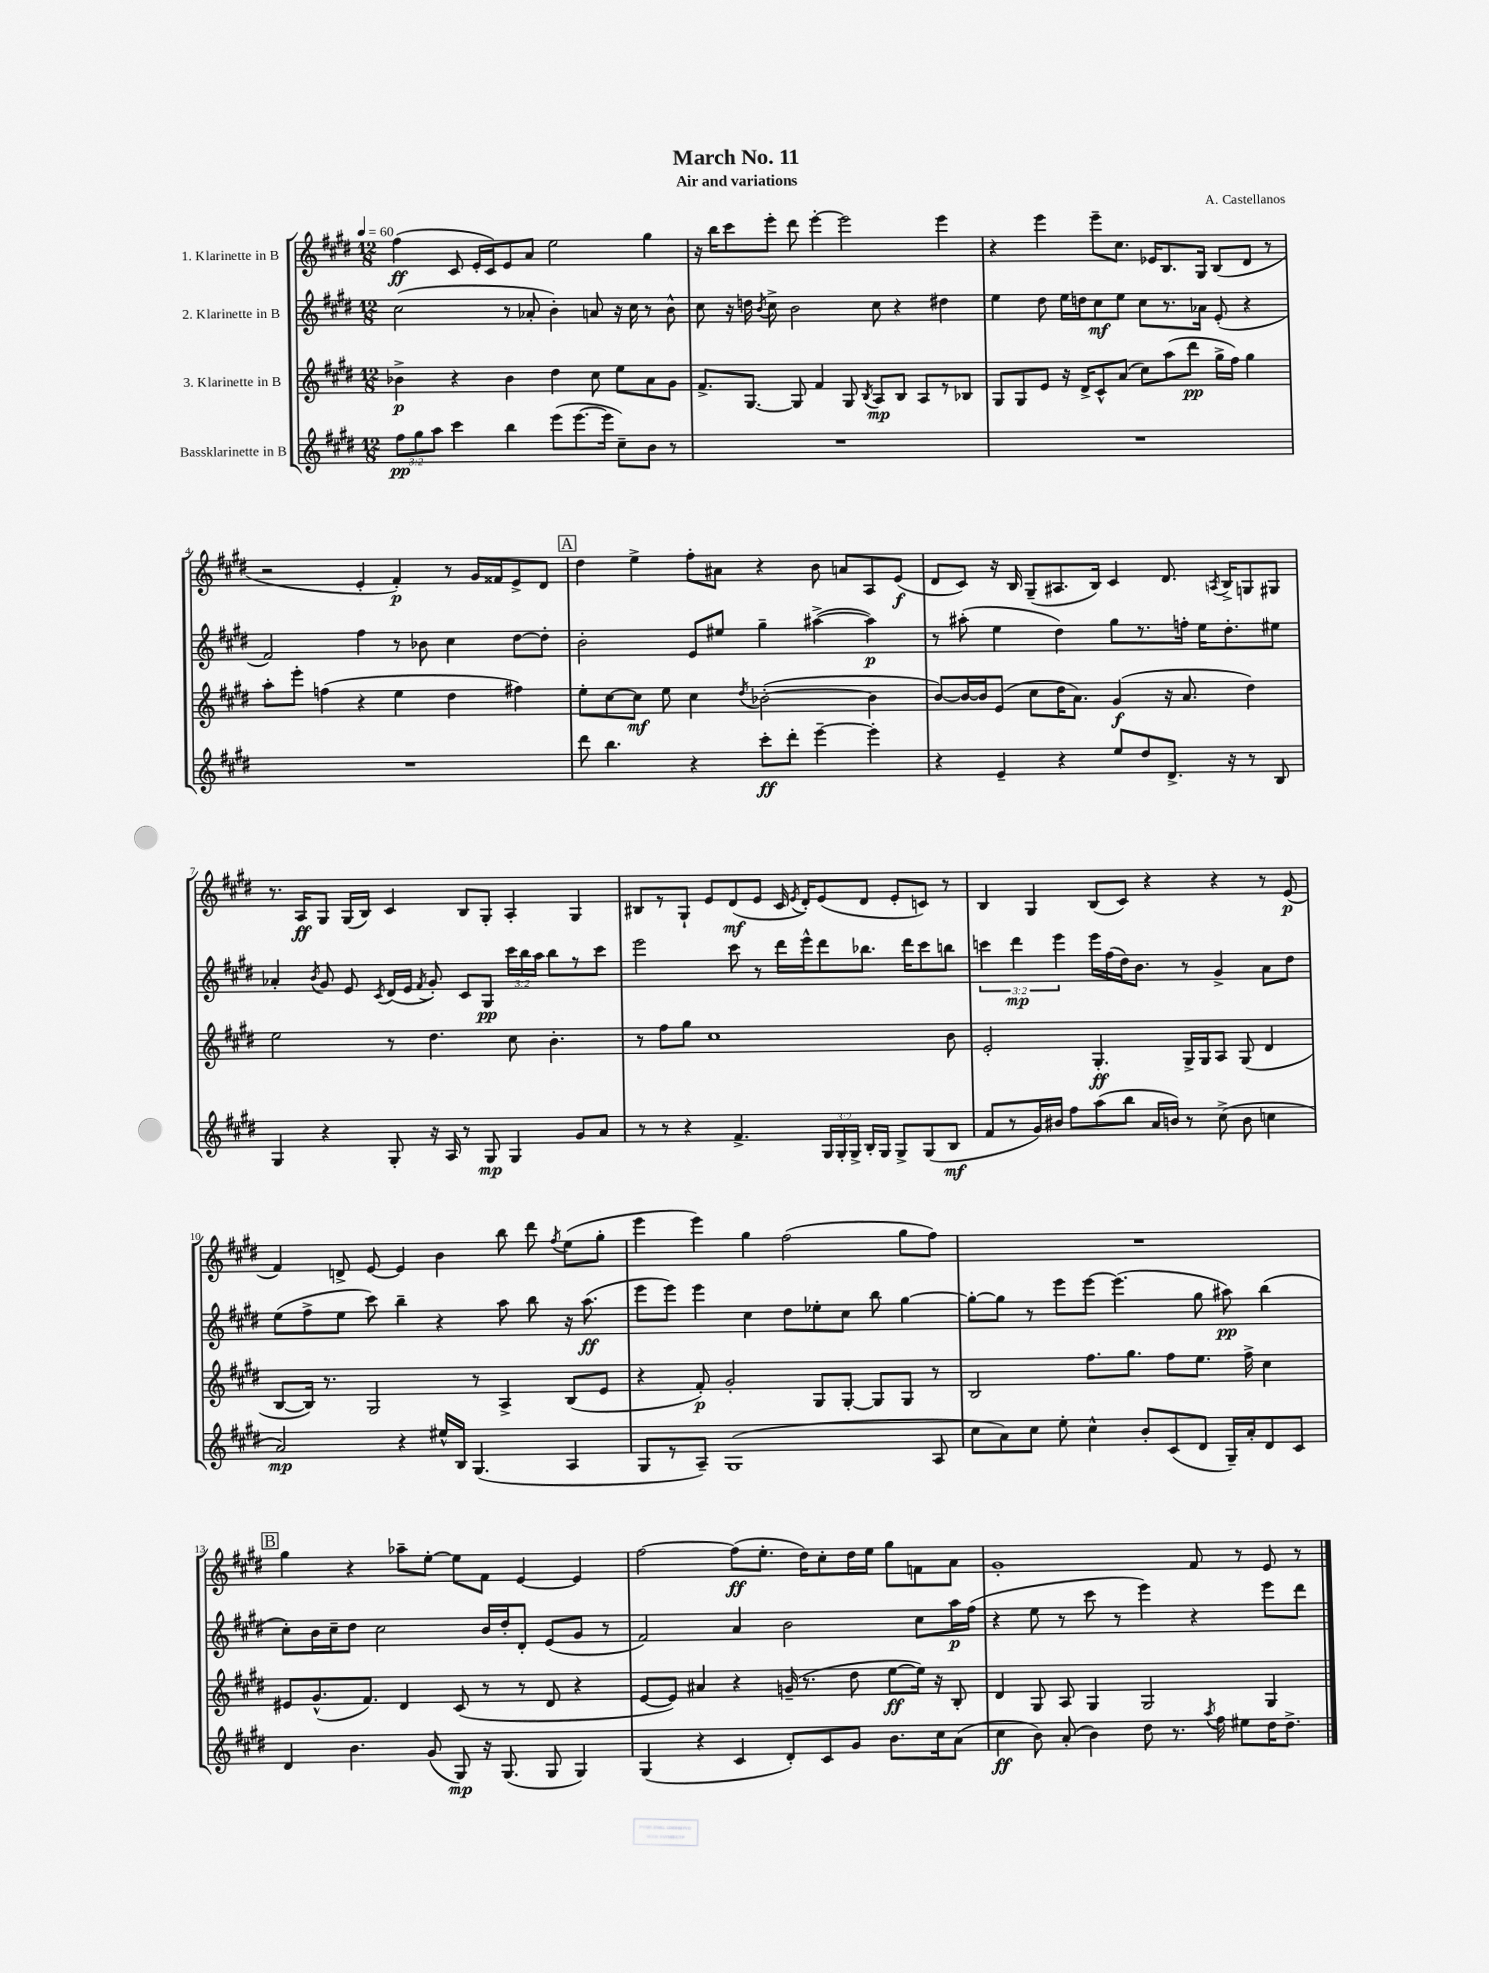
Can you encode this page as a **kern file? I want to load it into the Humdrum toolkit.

**kern	**dynam	**kern	**dynam	**kern	**dynam	**kern	**dynam
*part4	*part4	*part3	*part3	*part2	*part2	*part1	*part1
*staff4	*staff4	*staff3	*staff3	*staff2	*staff2	*staff1	*staff1
*I"Bassklarinette in B	*	*I"3. Klarinette in B	*	*I"2. Klarinette in B	*	*I"1. Klarinette in B	*
*clefG2	*	*clefG2	*	*clefG2	*	*clefG2	*
*k[f#c#g#d#]	*	*k[f#c#g#d#]	*	*k[f#c#g#d#]	*	*k[f#c#g#d#]	*
*M12/8	*	*M12/8	*	*M12/8	*	*M12/8	*
*MM60	*	*MM60	*	*MM60	*	*MM60	*
=1	=1	=1	=1	=1	=1	=1	=1
12ff#\L	pp	4b-X^\	p	(2cc#\	.	(4ff#\	ff
12gg#\	.	.	.	.	.	.	.
12aa\J	.	.	.	.	.	.	.
4ccc#\	.	4r	.	.	.	8c#/	.
.	.	.	.	.	.	16e'/LL	.
.	.	.	.	.	.	16c#/J)	.
4bb\	.	4b-\	.	8r	.	8e/	.
.	.	.	.	8a-X'/	.	8a/J	.
(8eee\L	.	4dd#\	.	4b'\)	.	2ee\	.
[8.eee\	.	.	.	.	.	.	.
.	.	8cc#\	.	8an/	.	.	.
16eee\Jk]	.	.	.	.	.	.	.
8cc#~\L)	.	8ee\L	.	16r	.	.	.
.	.	.	.	16cc#\	.	.	.
8b\J	.	8a\	.	8r	.	4gg#\	.
8r	.	8g#\J	.	8b^^\	.	.	.
=2	=2	=2	=2	=2	=2	=2	=2
1.r	.	8.f#^/L	.	8cc#\	.	16r	.
.	.	.	.	.	.	16bb\KL	.
.	.	.	.	16r	.	8ccc#\	.
.	.	[8.G#/J	.	16ddn\	.	.	.
.	.	.	.	8qb/	.	.	.
.	.	.	.	8cc#^\	.	8eee'\J	.
.	.	8G#/]	.	2b\	.	8ddd#\	.
.	.	4f#/	.	.	.	[4eee'\	.
.	.	8G#/	.	.	.	2eee\]	.
.	.	8qB/	.	.	.	.	.
.	.	8A/L	mp	8cc#\	.	.	.
.	.	8B/J	.	4r	.	.	.
.	.	8A/L	.	.	.	.	.
.	.	8r	.	4dd#X\	.	4eee\	.
.	.	8B-X/J	.	.	.	.	.
=3	=3	=3	=3	=3	=3	=3	=3
1.r	.	8G#/L	.	4ee\	.	4r	.
.	.	8G#/	.	.	.	.	.
.	.	8e/J	.	8dd#\	.	4eee\	.
.	.	16r	.	16ee\LL	.	.	.
.	.	16d#^/KL	.	16ddn\J	.	.	.
.	.	8c#^^/	.	8cc#\	mf	8eee~\L	.
.	.	(8a/J	.	8ee\J	.	8.cc#\J	.
.	.	8cc#\L)	.	8cc#\L	.	.	.
.	.	.	.	.	.	16e-X/KL	.
.	.	(8aa\	.	8.r	.	8.B/	.
.	.	8ddd#\J	pp	.	.	.	.
.	.	.	.	16a-X\Jk	.	16G#/Jk	.
.	.	16gg#^\LL	.	(8e'/	.	(8B/L	.
.	.	16ff#\JJ)	.	.	.	.	.
.	.	4gg#\	.	4r	.	8d#/J	.
.	.	.	.	.	.	8r	.
!!LO:LB:g=z
=4	=4	=4	=4	=4	=4	=4	=4
1.r	.	8aa'\L	.	2f#/)	.	2r	.
.	.	8eee'\J	.	.	.	.	.
.	.	(4ffn\	.	.	.	.	.
.	.	4r	.	4ff#\	.	4e'/	.
.	.	4ee\	.	8r	.	4f#'/)	p
.	.	.	.	8b-X\	.	.	.
.	.	4dd#\	.	4cc#\	.	8r	.
.	.	.	.	.	.	16g#/LL	.
.	.	.	.	.	.	16f##X/J	.
.	.	4ff#X\)	.	[8dd#\L	.	8e^/	.
.	.	.	.	8dd#'\J]	.	8d#/J	.
!!LO:REH:place=s1:t=A
=5	=5	=5	=5	=5	=5	=5	=5
8ddd#\	.	8ee'\L	.	2b'\	.	4dd#\	.
4.bb\	.	[8cc#\	.	.	.	.	.
.	.	8cc#\J]	mf	.	.	4ee^\	.
.	.	8ee\	.	.	.	.	.
4r	.	4cc#\	.	8e/L	.	8ff#'\L	.
.	.	.	.	8ee#X/J	.	8a#X\J	.
.	.	8qdd#/	.	.	.	.	.
8ccc#'\L	ff	([2b-X'\	.	4gg#~\	.	4r	.
8ddd#'\J	.	.	.	.	.	.	.
[4eee~\	.	.	.	([4aa#X^\	.	8b\	.
.	.	.	.	.	.	8an/L	.
4eee'\]	.	4b-\]	.	4aa#\])	p	8A/	.
.	.	.	.	.	.	(8e/J	f
=6	=6	=6	=6	=6	=6	=6	=6
4r	.	[8b/L)	.	8r	.	8d#/L	.
.	.	16b/L_	.	(8aa#X'\	.	8c#/J)	.
.	.	16b/J]	.	.	.	.	.
4e~/	.	(8e/J	.	4ee\	.	16r	.
.	.	.	.	.	.	16B/	.
.	.	8cc#\L	.	.	.	(8G#~/L	.
4r	.	16dd#\K	.	4dd#\)	.	8.A#X/	.
.	.	8.a\J)	.	.	.	.	.
.	.	.	.	.	.	16B/Jk)	.
8ee/L	.	(4g#/	f	8gg#\L	.	4c#/	.
8dd#/	.	.	.	8.r	.	.	.
8.d#^/J	.	16r	.	.	.	8.d#/	.
.	.	8.a/	.	16ffn'\Jk	.	.	.
.	.	.	.	16ee\KL	.	.	.
.	.	.	.	.	.	8qAn/	.
16r	.	.	.	8.dd#'\	.	16B^/KL	.
8r	.	4dd#\)	.	.	.	8Gn/	.
8B/	.	.	.	8ee#X\J	.	8G#X/J	.
!!LO:LB:g=z
=7	=7	=7	=7	=7	=7	=7	=7
4G#/	.	2ee\	.	4a-X'/	.	8.r	.
.	.	.	.	.	.	16A/KL	ff
.	.	.	.	8qb/	.	.	.
4r	.	.	.	8g#/	.	8G#/J	.
.	.	.	.	8e/	.	(16G#/LL	.
.	.	.	.	.	.	16B/JJ)	.
.	.	.	.	8qc#/	.	.	.
8G#'/	.	8r	.	(16d#/LL	.	4c#/	.
.	.	.	.	16e/JJ	.	.	.
.	.	.	.	8qf#/	.	.	.
16r	.	4.dd#\	.	8g#'/)	.	.	.
16A/	.	.	.	.	.	.	.
8r	.	.	.	8c#/L	.	8B/L	.
8G#/	mp	.	.	8G#/J	pp	8G#'/J	.
4G#/	.	8cc#\	.	24ccc#\LL	.	4A'/	.
.	.	.	.	24bb\	.	.	.
.	.	.	.	24aa\JJ	.	.	.
.	.	4.b'\	.	8bb\L	.	.	.
8g#/L	.	.	.	8r	.	4G#/	.
8a/J	.	.	.	8ccc#\J	.	.	.
=8	=8	=8	=8	=8	=8	=8	=8
8r	.	8r	.	2eee\	.	8B#X/L	.
8r	.	8ff#\L	.	.	.	8r	.
4r	.	8gg#\J	.	.	.	8G#`/J	.
.	.	1cc#	.	.	.	8e/L	.
4.f#^/	.	.	.	8ccc#\	.	(8d#/	mf
.	.	.	.	8r	.	8e/J	.
.	.	.	.	16ddd#\LL	.	16c#/	.
.	.	.	.	.	.	8qe/	.
.	.	.	.	16eee^^\J	.	16d#'/KL)	.
24G#/LL	.	.	.	8ddd#\	.	(8e/	.
24G#'/	.	.	.	.	.	.	.
24G#^/JJ	.	.	.	.	.	.	.
16B'/LL	.	.	.	8.bb-X\J	.	8d#/J	.
16G#/JJ	.	.	.	.	.	.	.
8G#^/L	.	.	.	.	.	8e'/L	.
.	.	.	.	16ddd#\KL	.	.	.
(8G#/	.	.	.	8ccc#\	.	8cn/J)	.
8B/J	mf	8b\	.	8bbn\J	.	8r	.
=9	=9	=9	=9	=9	=9	=9	=9
8f#/L	.	2e'/	.	6cccn\	.	4B/	.
8r	.	.	.	.	.	.	.
.	.	.	.	6ddd#\	mp	.	.
16g#/L)	.	.	.	.	.	4G#/	.
16b#X/JJ	.	.	.	.	.	.	.
.	.	.	.	6eee\	.	.	.
8ff#\L	.	.	.	.	.	.	.
(8aa\	.	4.G#'/	ff	16eee\LL	.	(8B/L	.
.	.	.	.	(16ff#\	.	.	.
8bb\J	.	.	.	16dd#\J)	.	8c#/J)	.
.	.	.	.	8.b\J	.	.	.
16a/LL	.	.	.	.	.	4r	.
16bn/JJ)	.	.	.	.	.	.	.
8r	.	16G#^/LL	.	8r	.	.	.
.	.	16G#/J	.	.	.	.	.
(8cc#^\	.	8A/J	.	4g#^/	.	4r	.
8b\	.	(8G#/	.	.	.	.	.
4ccn\	.	4d#/	.	8a\L	.	8r	.
.	.	.	.	8dd#\J	.	(8e/	p
!!LO:LB:g=z
=10	=10	=10	=10	=10	=10	=10	=10
2a/)	mp	[8B/L	.	(8ee\L	.	4f#/)	.
.	.	16B/Jk])	.	8ff#^\	.	.	.
.	.	8.r	.	.	.	.	.
.	.	.	.	8ee\J	.	8dn^/	.
.	.	2G#/	.	8ccc#\)	.	[8e/	.
4r	.	.	.	4bb~\	.	4e/]	.
16ee#X^^/LL	.	.	.	4r	.	4b\	.
16B/JJ	.	.	.	.	.	.	.
(4.G#/	.	8r	.	.	.	.	.
.	.	4A^/	.	8aa\	.	8bb\	.
.	.	.	.	8bb\	.	8ddd#\	.
.	.	.	.	.	.	8qff#/	.
4A/	.	(8B/L	.	16r	.	(8ee\L	.
.	.	.	.	(8.aa\	ff	.	.
.	.	8e/J	.	.	.	8gg#'\J	.
=11	=11	=11	=11	=11	=11	=11	=11
8G#/L	.	4r	.	8eee\L	.	4eee\	.
8r	.	.	.	8eee\J)	.	.	.
8A~/J)	.	8f#'/)	p	4eee\	.	4eee\)	.
(1G#	.	2g#'/	.	.	.	.	.
.	.	.	.	4cc#\	.	4gg#\	.
.	.	.	.	8dd#\L	.	(2ff#\	.
.	.	8G#/L	.	8ee-X'\	.	.	.
.	.	[8G#'/J	.	8cc#\J	.	.	.
.	.	8G#/L]	.	8bb\	.	.	.
.	.	8G#/J	.	[4gg#\	.	8gg#\L	.
8A/	.	8r	.	.	.	8ff#\J)	.
=12	=12	=12	=12	=12	=12	=12	=12
8cc#\L	.	2B/	.	8gg#'\L_	.	1.r	.
8a\)	.	.	.	8gg#\J]	.	.	.
8cc#\J	.	.	.	8r	.	.	.
8ee'\	.	.	.	8eee\L	.	.	.
4cc#^^\	.	8.ff#\L	.	[8eee\J	.	.	.
.	.	.	.	(4.eee\]	.	.	.
.	.	8.gg#\J	.	.	.	.	.
8b'/L	.	.	.	.	.	.	.
(8c#/	.	8ff#\L	.	.	.	.	.
8d#/J	.	8.ee\J	.	8gg#\	.	.	.
16G#~/LL)	.	.	.	8aa#X\)	pp	.	.
16a'/J	.	16ff#^\	.	.	.	.	.
8d#/	.	4cc#\	.	(4bb\	.	.	.
8c#/J	.	.	.	.	.	.	.
!!LO:LB:g=z
!!LO:REH:place=s1:t=B
=13	=13	=13	=13	=13	=13	=13	=13
4d#/	.	8e#X/L	.	8cc#'\L)	.	4gg#\	.
.	.	(8.g#^^/	.	16b\L	.	.	.
.	.	.	.	16cc#~\J	.	.	.
4.b\	.	.	.	8dd#\J	.	4r	.
.	.	8.f#/J)	.	.	.	.	.
.	.	.	.	2cc#\	.	.	.
.	.	4d#/	.	.	.	8aa-X~\L	.
(8g#/	.	.	.	.	.	[8ee'\J	.
8G#/)	mp	(8c#/	.	.	.	8ee\L]	.
16r	.	8r	.	16b/LL	.	8f#\J	.
(8.G#/	.	.	.	16dd#'/J	.	.	.
.	.	8r	.	8d#'/J	.	[4e/	.
8G#/	.	8d#/	.	(8e/L	.	.	.
4G#/)	.	4r	.	8g#/J	.	4e/]	.
.	.	.	.	8r	.	.	.
=14	=14	=14	=14	=14	=14	=14	=14
(4G#/	.	[8e/L	.	2f#/)	.	[2ff#\	.
.	.	8e/J])	.	.	.	.	.
4r	.	4a#X/	.	.	.	.	.
4c#/	.	4r	.	4a/	.	(8ff#\L]	ff
.	.	.	.	.	.	8.ee'\J	.
8d#'/L)	.	(16gn~/	.	2b\	.	.	.
.	.	8.r	.	.	.	16dd#\KL)	.
8c#/	.	.	.	.	.	8cc#'\	.
8g#/J	.	8dd#\	.	.	.	16dd#\L	.
.	.	.	.	.	.	16ee\JJ	.
8.b\L	.	[8ee\L	ff	.	.	8gg#\L	.
.	.	16ee\Jk])	.	8cc#\L	.	8fn\	.
16cc#\k	.	16r	.	.	.	.	.
(8a\J	.	8B'/	.	16aa\L	p	8a\J	.
.	.	.	.	(16ff#\JJ	.	.	.
=15	=15	=15	=15	=15	=15	=15	=15
4cc#\	ff	4d#/	.	4r	.	1g#'	.
8b\)	.	8G#/	.	8ee\	.	.	.
(8a'/	.	8A/	.	8r	.	.	.
4b\)	.	4G#/	.	8ccc#\	.	.	.
.	.	.	.	8r	.	.	.
8dd#\	.	2G#/	.	4eee\)	.	.	.
8.r	.	.	.	.	.	.	.
.	.	.	.	4r	.	8f#/	.
8qaa/	.	.	.	.	.	.	.
16ff#\	.	.	.	.	.	.	.
8ee#X\L	.	.	.	.	.	8r	.
16dd#\K	.	4G#/	.	8eee\L	.	8e/	.
8.dd#^\J	.	.	.	.	.	.	.
.	.	.	.	8ddd#\J	.	8r	.
==	==	==	==	==	==	==	==
*-	*-	*-	*-	*-	*-	*-	*-
